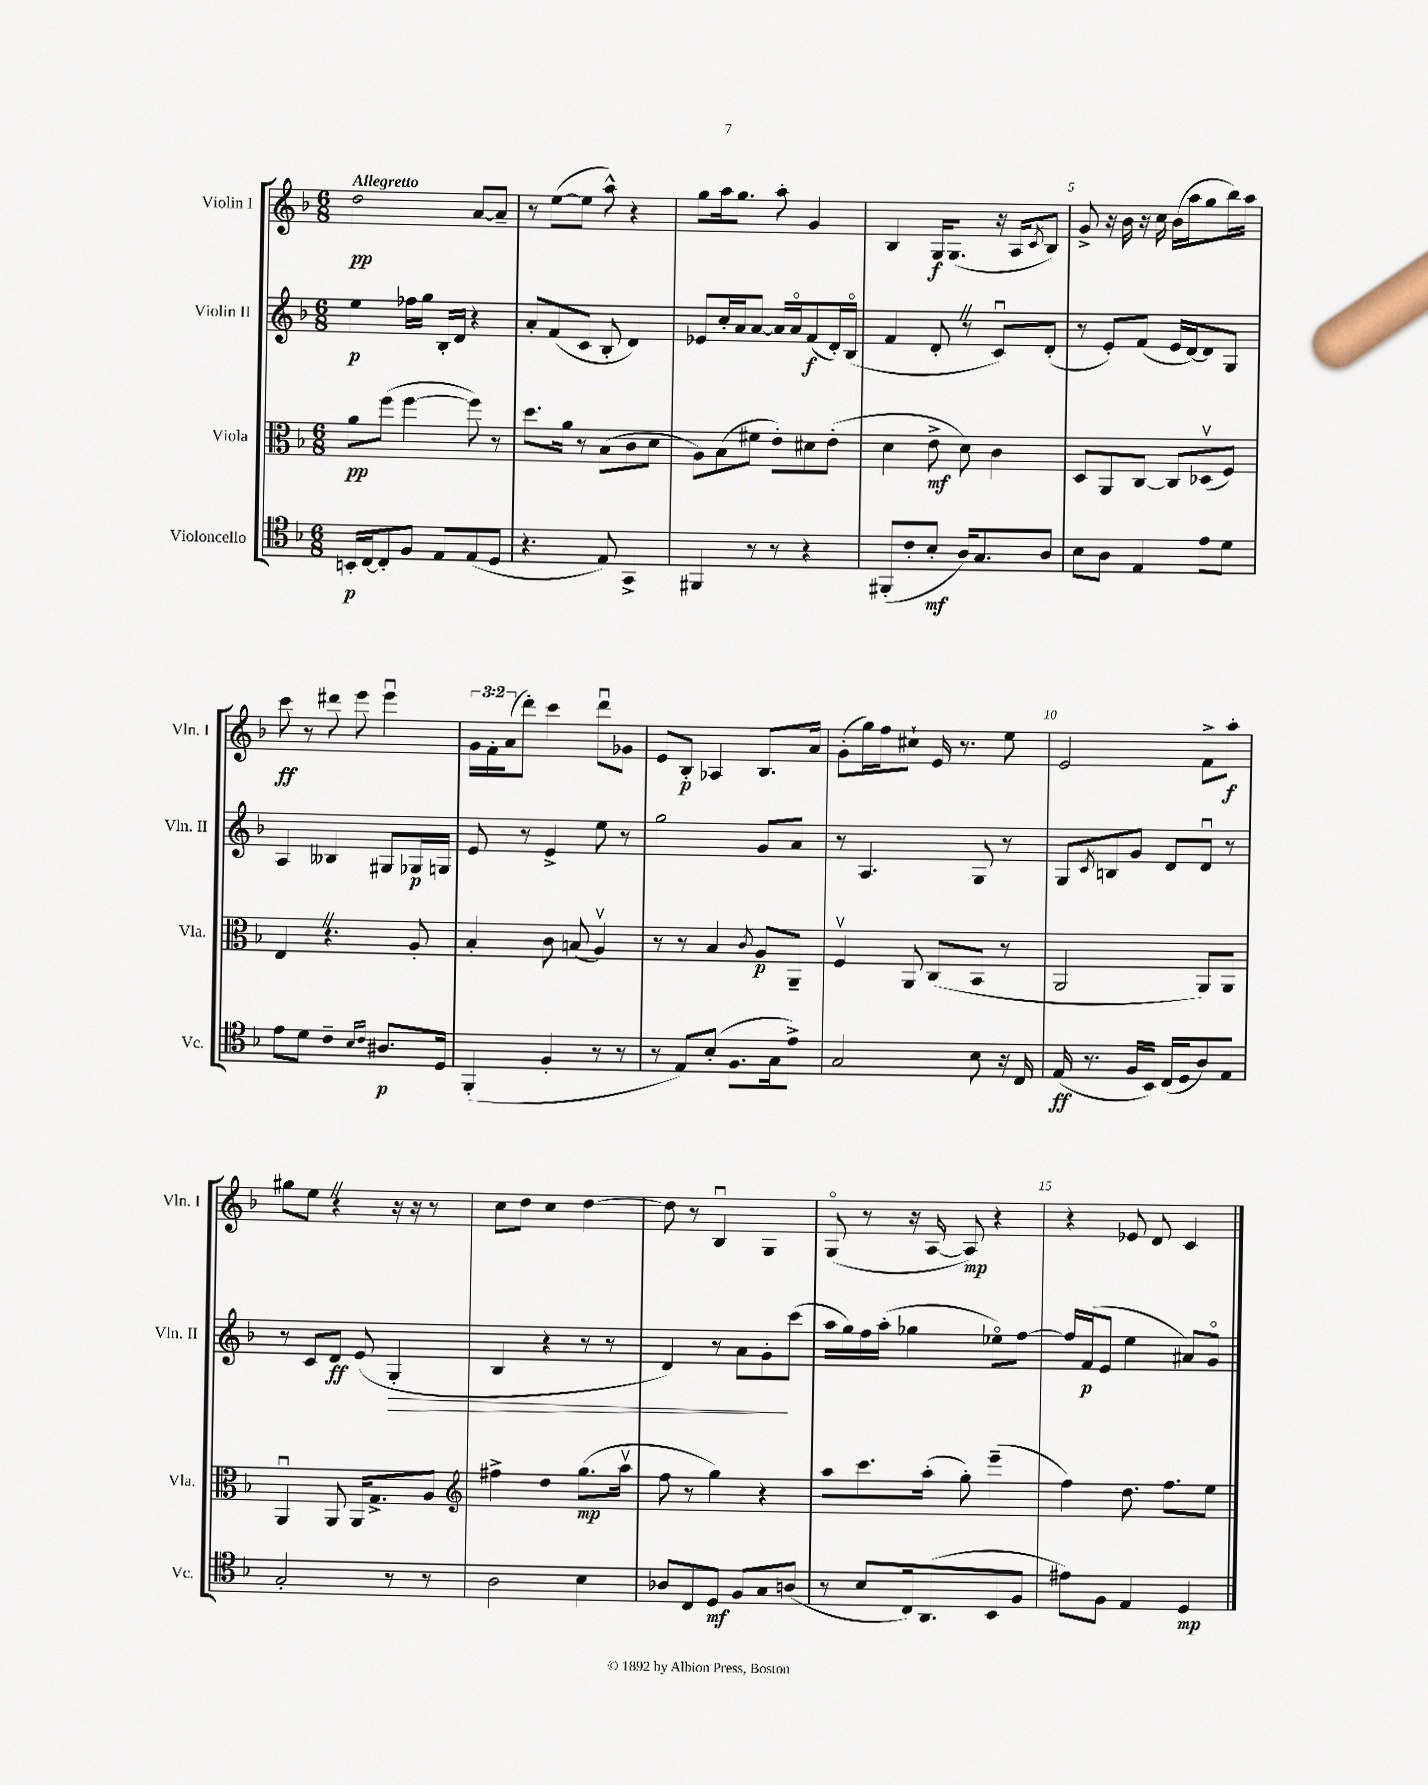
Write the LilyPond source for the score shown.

<<
\new StaffGroup <<
\new Staff = "s0" \with { instrumentName = "Violin I" shortInstrumentName = "Vln. I" } {
    \clef treble \key f \major \numericTimeSignature \time 6/8 \override Staff.TupletNumber.text = #tuplet-number::calc-fraction-text \tempo "Allegretto"
    d''2\pp a'8~ a'8-- |
    r8 e''8~( e''8 a''8-^) r4 |
    g''8 a''16 g''8. a''8-. g'4 |
    bes4 g16\f g8.( r16 a16 \acciaccatura { c'8 } bes8) |
    g'8-> r16 bes'16 r16 c''16 bes'16( a''16 g''8 bes''16) a''16 |
    c'''8\ff r8 dis'''8 e'''8 e'''4\downbow |
    \tuplet 3/2 { g'16 f'16-. a'16( } d'''8-.) c'''4 d'''8\downbow ges'8 |
    e'8 bes8-.\p aes4 bes8. a'16 |
    g'8-.( g''16) f''16 cis''8-! e'16 r8. e''8 |
    e'2 f'8-> a''8-.\f |
    gis''8 e''8 \once \override BreathingSign.text = \markup { \musicglyph "scripts.caesura.straight" } \breathe r4 r16 r16 r8 |
    c''8 d''8 c''4 d''4~ |
    d''8 r8 bes4\downbow g4 |
    g8\flageolet( r8 r16 a16~ a8\mp) r4 |
    r4 ees'8 d'8 c'4 \bar "|." |
}
\new Staff = "s1" \with { instrumentName = "Violin II" shortInstrumentName = "Vln. II" } {
    \clef treble \key f \major \numericTimeSignature \time 6/8
    e''4\p fes''16 g''16 bes16-. d'16 r4 |
    a'8-. f'8( c'8 bes8-. d'4) |
    ees'8 c''16-. a'16 a'8~ a'16 a'16\flageolet f'8\f( d'16-.) bes16\flageolet( |
    f'4 d'8-. \once \override BreathingSign.text = \markup { \musicglyph "scripts.caesura.straight" } \breathe r8 c'8\downbow) d'8-.( |
    r8 e'8-.) f'8( e'16 d'16~) d'8 g8 |
    a4 beses4 gis8 ges16\p g16 |
    e'8 r8 e'4-> e''8 r8 |
    g''2 g'8 a'8 |
    r8 a4. g8 r8 |
    g8 \acciaccatura { c'8 } b8 g'8 d'8 d'8\downbow r8 |
    r8 c'8 d'8\ff e'8( g4-.\> |
    bes4 r4 r8 r8 |
    d'4) r8 a'8 g'8-.\! c'''8( |
    a''16 g''16) f''16 a''16-.( ges''4 ees''8\flageolet) f''8~ |
    f''16 f'16\p( e'8 e''4 ais'8) g'8\flageolet \bar "|." |
}
\new Staff = "s2" \with { instrumentName = "Viola" shortInstrumentName = "Vla." } {
    \clef alto \key f \major \numericTimeSignature \time 6/8
    a'8\pp f''8( f''4~ f''8) r8 |
    d''8. a'16 r8 bes8( c'8 d'8 |
    a8) bes8( fis'8 e'8-.) dis'8 e'8-.( |
    d'4 e'8->\mf d'8) c'4 |
    d8 a,8 c8~ c8 des8\upbow( f8) |
    e4 \once \override BreathingSign.text = \markup { \musicglyph "scripts.caesura.straight" } \breathe r4. a8-. |
    bes4-. c'8 b8( a4\upbow) |
    r8 r8 bes4 \acciaccatura { c'8 } a8\p a,8-- |
    f4\upbow a,8 c8( bes,8 r8 |
    a,2 a,8) a,8 |
    a,4\downbow a,8 a,16 g8.-> a8 |
    \clef treble fis''4-> d''4 g''8.\mp( a''16\upbow |
    f''8 r8 g''4) r4 |
    a''8 c'''8. a''16-.( g''8-.) e'''4--( |
    f''4) d''8. f''8. e''8 \bar "|." |
}
\new Staff = "s3" \with { instrumentName = "Violoncello" shortInstrumentName = "Vc." } {
    \clef tenor \key f \major \numericTimeSignature \time 6/8
    b,16-.\p c16~ c8-. f8 e8 e8( d8 |
    r4. e8) g,4-> |
    fis,4 r8 r8 r4 |
    fis,8-.( c'8-. bes8-.\mf a16) g8. a8 |
    bes8 a8 e4 e'8 d'8 |
    e'8 d'8 c'4-- \grace { bes16 c'16 } ais8.\p d16 |
    f,4-.( f4-. r8 r8 |
    r8 e8) bes8-.( f8. g16 e'8->) |
    g2 bes8 r16 c16 |
    e16\ff( r8. f16 bes,16) c16( d16 a8) e8 |
    g2-. r8 r8 |
    a2 bes4 |
    aes8 c8 d8\mf f8 g8 a8( |
    r8 bes8 c16) a,8.( bes,8 f8 |
    eis'8) f8 e4 d4\mp \bar "|." |
}
>>
>>
\layout { \context { \Score \override BarNumber.break-visibility = ##(#f #t #t) barNumberVisibility = #(every-nth-bar-number-visible 5) } }
